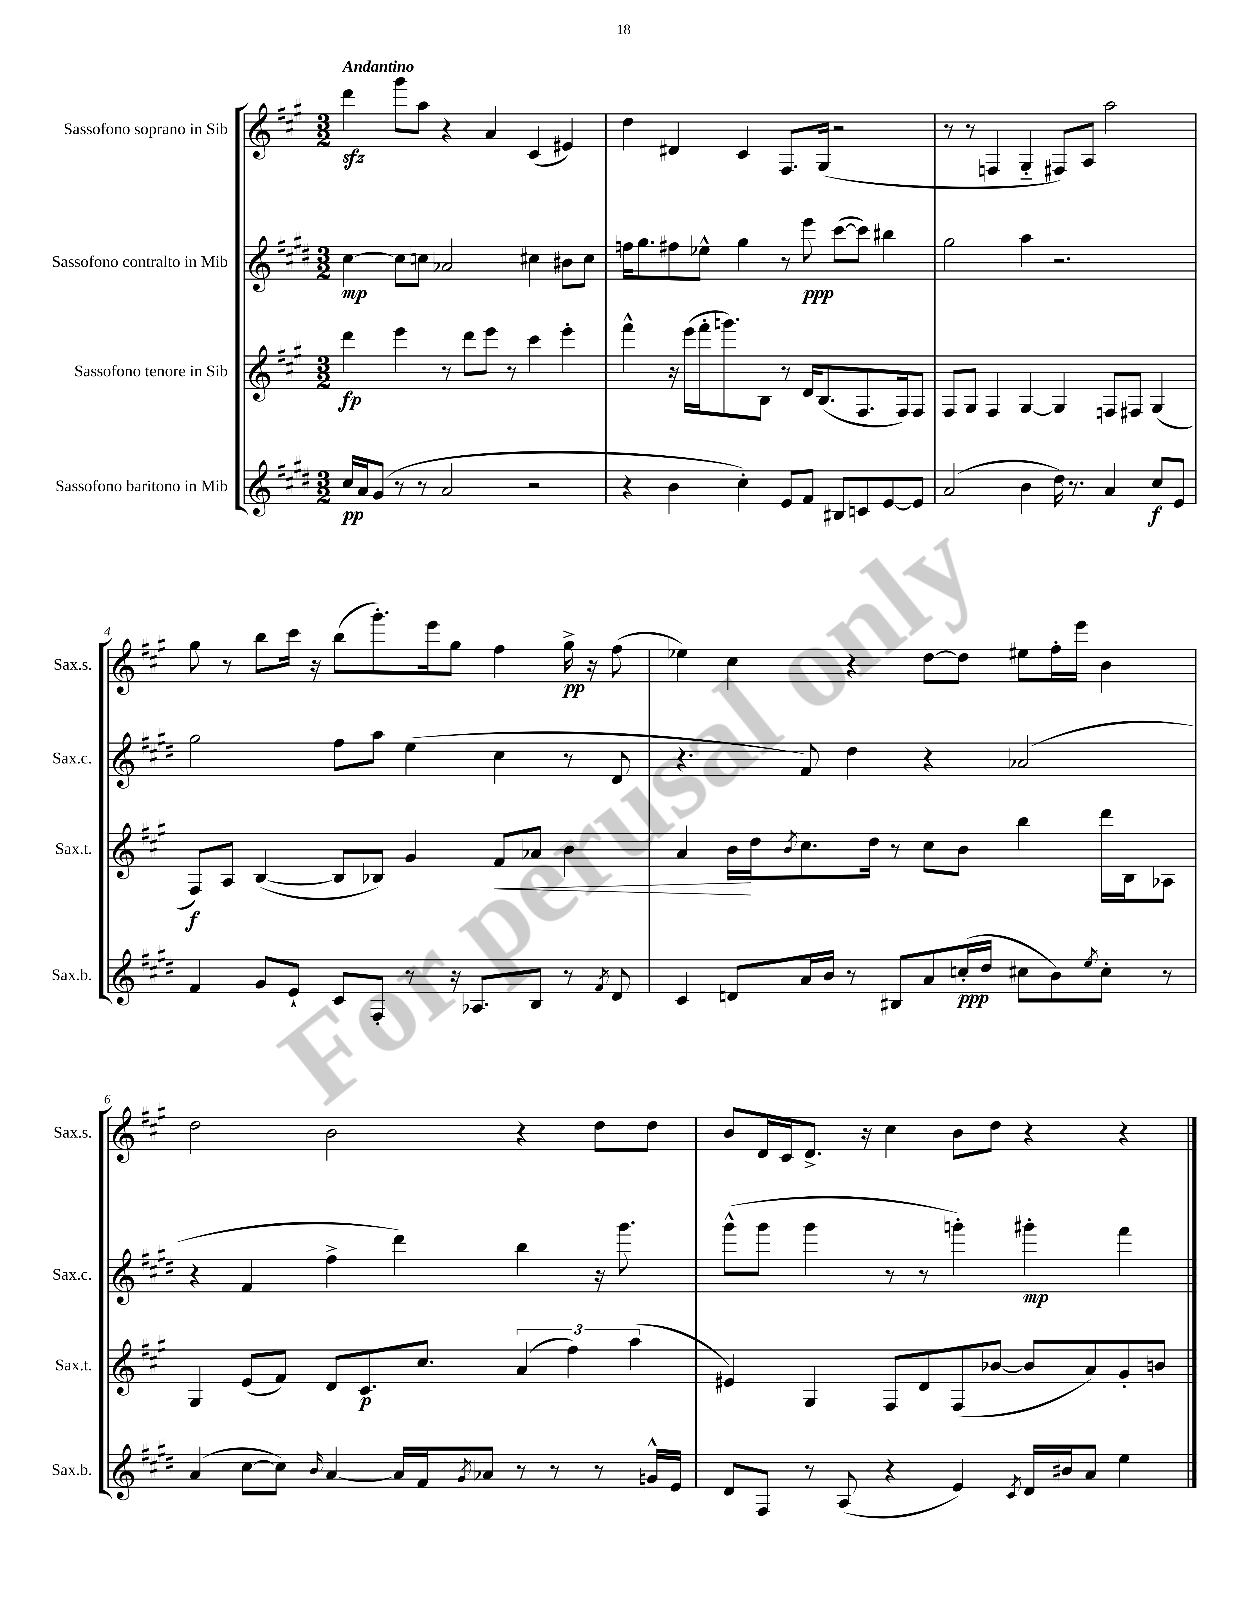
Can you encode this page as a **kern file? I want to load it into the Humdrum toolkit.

**kern	**dynam	**kern	**dynam	**kern	**dynam	**kern	**dynam
*part4	*part4	*part3	*part3	*part2	*part2	*part1	*part1
*staff4	*staff4	*staff3	*staff3	*staff2	*staff2	*staff1	*staff1
*I"Sassofono baritono in Mib	*	*I"Sassofono tenore in Sib	*	*I"Sassofono contralto in Mib	*	*I"Sassofono soprano in Sib	*
*I'Sax.b.	*	*I'Sax.t.	*	*I'Sax.c.	*	*I'Sax.s.	*
*clefG2	*	*clefG2	*	*clefG2	*	*clefG2	*
*k[f#c#g#d#]	*	*k[f#c#g#]	*	*k[f#c#g#d#]	*	*k[f#c#g#]	*
*M3/2	*	*M3/2	*	*M3/2	*	*M3/2	*
=1	=1	=1	=1	=1	=1	=1	=1
!	!	!	!	!	!	!LO:TX:a:B:t=Andantino	!
16cc#/LL	pp	4ddd\	fp	[4cc#\	mp	4dddzz\	.
16a/J	.	.	.	.	.	.	.
(8g#/J	.	.	.	.	.	.	.
8r	.	4eee\	.	8cc#\L]	.	8ggg#\L	.
8r	.	.	.	8ccn\J	.	8aa\J	.
2a/	.	8r	.	2a-X/	.	4r	.
.	.	8ddd\L	.	.	.	.	.
.	.	8eee\J	.	.	.	4a/	.
.	.	8r	.	.	.	.	.
2r	.	4ccc#\	.	4cc#X\	.	(4c#/	.
.	.	4eee'\	.	8b#X\L	.	4e#X/)	.
.	.	.	.	8cc#\J	.	.	.
=2	=2	=2	=2	=2	=2	=2	=2
4r	.	4fff#^^\	.	16ffn\KL	.	4dd\	.
.	.	.	.	8.gg#\	.	.	.
4b\	.	16r	.	8ff#X\	.	4d#X/	.
.	.	(16eee\LL	.	.	.	.	.
.	.	16fff#'\J	.	8ee-X^^\J	.	.	.
.	.	8.gggn\)	.	.	.	.	.
4cc#'\)	.	.	.	4gg#\	.	4c#/	.
.	.	8B\J	.	.	.	.	.
8e/L	.	8r	.	8r	.	8.F#/L	.
8f#/J	.	16d/KL	.	8eee\	ppp	.	.
.	.	(8.B/	.	.	.	(16G#/Jk	.
8B#X/L	.	.	.	([8ccc#\L	.	2r	.
8cn/	.	8.F#/	.	8ccc#\J])	.	.	.
[8e/	.	.	.	4bb#X\	.	.	.
.	.	16F#/k)	.	.	.	.	.
8e/J]	.	8F#/J	.	.	.	.	.
=3	=3	=3	=3	=3	=3	=3	=3
(2a/	.	8F#/L	.	2gg#\	.	8r	.
.	.	8G#/J	.	.	.	8r	.
.	.	4F#/	.	.	.	4Fn/	.
4b\	.	[4G#/	.	4aa\	.	4G#/	.
16dd#\)	.	4G#/]	.	2.r	.	8F#X/L)	.
8.r	.	.	.	.	.	.	.
.	.	.	.	.	.	8A/J	.
4a/	.	8Fn/L	.	.	.	2aa\	.
.	.	8F#X/J	.	.	.	.	.
8cc#/L	f	(4G#/	.	.	.	.	.
8e/J	.	.	.	.	.	.	.
!!LO:LB:g=z
=4	=4	=4	=4	=4	=4	=4	=4
4f#/	.	8F#/L)	f	2gg#\	.	8gg#\	.
.	.	8A/J	.	.	.	8r	.
8g#/L	.	([4B/	.	.	.	8bb\L	.
8e`/J	.	.	.	.	.	16ccc#\Jk	.
.	.	.	.	.	.	16r	.
8c#/L	.	8B/L]	.	8ff#\L	.	(8bb\L	.
8F#'/J	.	8B-X/J)	.	8aa\J	.	8.ggg#'\)	.
8r	.	4g#/	.	(4ee\	.	.	.
.	.	.	.	.	.	16eee\k	.
16r	.	.	.	.	.	8gg#\J	.
8.A-X/L	.	.	.	.	.	.	.
!	!	!	!LO:HP:b	!	!	!	!
.	.	8f#/L	<	4cc#\	.	4ff#\	.
8B/J	.	8a-X/J	.	.	.	.	.
8r	.	4b\	.	8r	.	16gg#^\	pp
.	.	.	.	.	.	16r	.
8qf#/	.	.	.	.	.	.	.
8d#/	.	.	.	8d#/	.	(8ff#\	.
=5	=5	=5	=5	=5	=5	=5	=5
4c#/	.	4a/	.	4.r	.	4ee-X\)	.
8dn/L	.	16b\LL	.	.	.	4cc#\	.
.	.	16dd\J	[	.	.	.	.
.	.	8qb/	.	.	.	.	.
16a/L	.	8.cc#\	.	8f#/)	.	.	.
16b/JJ	.	.	.	.	.	.	.
8r	.	.	.	4dd#\	.	4r	.
.	.	16dd\Jk	.	.	.	.	.
8B#X/L	.	8r	.	.	.	.	.
8a/	.	8cc#\L	.	4r	.	[8dd\L	.
(16ccn'/L	ppp	8b\J	.	.	.	8dd\J]	.
16dd#/JJ	.	.	.	.	.	.	.
8cc#X\L	.	4bb\	.	(2a-X/	.	8ee#X\L	.
8b\)	.	.	.	.	.	16ff#'\L	.
.	.	.	.	.	.	16eee\JJ	.
8qee/	.	.	.	.	.	.	.
8cc#'\J	.	16ddd\LL	.	.	.	4b\	.
.	.	16B\J	.	.	.	.	.
8r	.	8A-X\J	.	.	.	.	.
!!LO:LB:g=z
=6	=6	=6	=6	=6	=6	=6	=6
(4a/	.	4G#/	.	4r	.	2dd\	.
[8cc#\L	.	(8e/L	.	4f#/	.	.	.
8cc#\J])	.	8f#/J)	.	.	.	.	.
16qqb/	.	.	.	.	.	.	.
[4a/	.	8d/L	.	4ff#^\	.	2b\	.
.	.	8.c#/	p	.	.	.	.
16a/LL]	.	.	.	4ddd#\)	.	.	.
16f#/J	.	8.cc#/J	.	.	.	.	.
8qg#/	.	.	.	.	.	.	.
8a-X/J	.	.	.	.	.	.	.
8r	.	(6a/	.	4bb\	.	4r	.
8r	.	.	.	.	.	.	.
.	.	6ff#\)	.	.	.	.	.
8r	.	.	.	16r	.	8dd\L	.
.	.	.	.	8.ggg#\	.	.	.
.	.	(6aa\	.	.	.	.	.
16gn^^/LL	.	.	.	.	.	8dd\J	.
16e/JJ	.	.	.	.	.	.	.
=7	=7	=7	=7	=7	=7	=7	=7
8d#/L	.	4e#X/)	.	(8ggg#^^\L	.	8b/L	.
8F#/J	.	.	.	8ggg#\J	.	16d/L	.
.	.	.	.	.	.	16c#/J	.
8r	.	4G#/	.	4ggg#\	.	8.d^/J	.
(8A/	.	.	.	.	.	.	.
.	.	.	.	.	.	16r	.
4r	.	8F#/L	.	8r	.	4cc#\	.
.	.	8d/	.	8r	.	.	.
4e/)	.	(8F#/	.	4gggn'\)	.	8b\L	.
.	.	[8b-X/J	.	.	.	8dd\J	.
8qc#/	.	.	.	.	.	.	.
16d#/LL	.	8b-/L]	.	4ggg#X'\	mp	4r	.
16b#X/J	.	.	.	.	.	.	.
8a/J	.	8a/)	.	.	.	.	.
4ee\	.	8g#'/	.	4fff#\	.	4r	.
.	.	8bn/J	.	.	.	.	.
==	==	==	==	==	==	==	==
*-	*-	*-	*-	*-	*-	*-	*-
